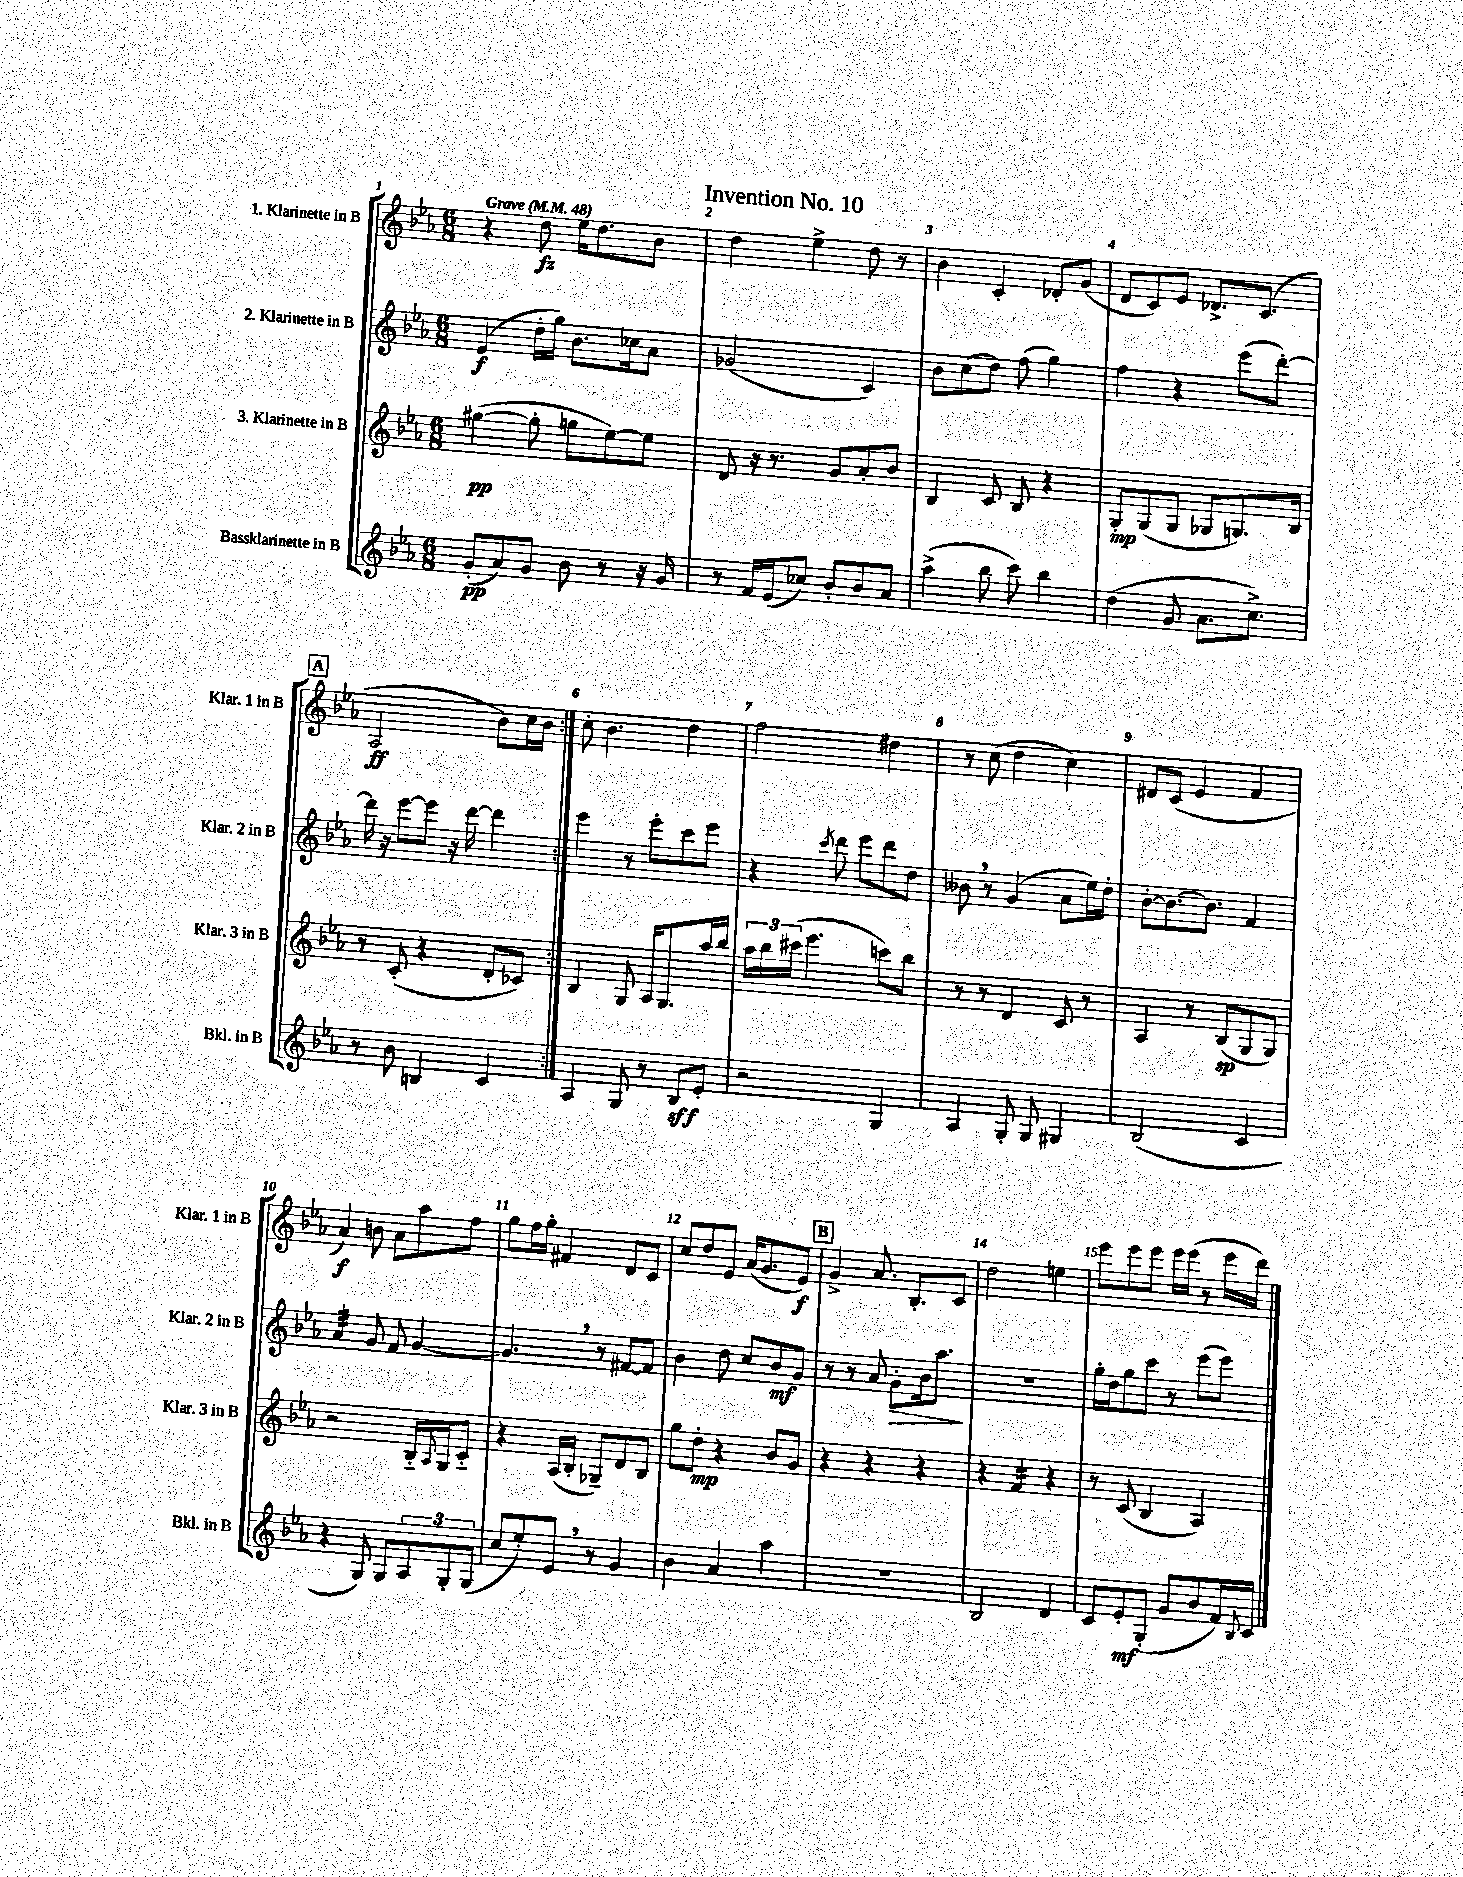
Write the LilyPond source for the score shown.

\header { title = "Invention No. 10" }
<<
\new StaffGroup <<
\new Staff = "s0" \with { instrumentName = "1. Klarinette in B" shortInstrumentName = "Klar. 1 in B" } {
    \clef treble \key ees \major \numericTimeSignature \time 6/8 \tempo "Grave" 4 = 48
    \repeat volta 2 { r4 d''8\fz ees''16 d''8. bes'8 |
    d''4 ees''4-> d''8 r8 |
    bes'4 c'4-. des'8-. g'8( |
    d'8 c'8) ees'8 des'8.-> c'8.( |
    \mark \markup { \box "A" } aes2\ff bes'8) c''16 bes'16 | }
    c''8-. bes'4. d''4 |
    f''2 dis''4 |
    r8 c''8( d''4 c''4) |
    dis'8 c'8( ees'4 f'4 |
    aes'4\f) b'8 aes'8 aes''8 f''8 |
    g''8 f''16 g''16-. fis'4 d'8 c'8 |
    c''8 d''8 ees'8 aes'16( g'8. ees'8\f) |
    \mark \markup { \box "B" } g'4-> aes'8. bes8.-. c'8 |
    d''2 e''4 |
    ees'''8 ees'''8 ees'''8 ees'''16 ees'''16( r8 ees'''16 d'''16) \bar "|." |
}
\new Staff = "s1" \with { instrumentName = "2. Klarinette in B" shortInstrumentName = "Klar. 2 in B" } {
    \clef treble \key ees \major \numericTimeSignature \time 6/8
    \repeat volta 2 { ees'4\f( d''16-. g''16) bes'8. ces''16 aes'8 |
    ges'2( c'4) |
    bes'8 c''8( d''8) f''8( g''4) |
    f''4 r4 ees'''8( d'''8~-.) |
    \mark \markup { \box "A" } d'''16 r16 ees'''8~ ees'''8 r16 d'''16~ d'''4 | }
    ees'''4 r8 ees'''8-. c'''8 ees'''8 |
    r4 \acciaccatura { c'''8 } d'''8 ees'''8 d'''8 d''8 |
    beses'8 \breathe r8 g'4( aes'8 ees''16) d''16-. |
    bes'8~-. bes'8.~ bes'8. f'4 |
    aes'4:32 g'8 f'8 g'4~ |
    g'4. \breathe r8 fis'8~ fis'8 |
    bes'4 d''8 c''8 bes'8\mf g'8 |
    \mark \markup { \box "B" } r8 r8 aes'8 g'8-.\> bes'16 aes''8.\! |
    R2. |
    g''16-. d''16 g''8 c'''8 r8 ees'''8( ees'''8) \bar "|." |
}
\new Staff = "s2" \with { instrumentName = "3. Klarinette in B" shortInstrumentName = "Klar. 3 in B" } {
    \clef treble \key ees \major \numericTimeSignature \time 6/8
    \repeat volta 2 { gis''4~\pp( gis''8-. g''8 ees''8~) ees''8 |
    d'8 r16 r8. g'8 aes'8-. bes'8 |
    bes4 c'8 bes8 r4 |
    g8-.\mp g8( g8 ges8 g8.) bes16 |
    \mark \markup { \box "A" } r8 c'8-.( r4 d'8-. ces'8) | }
    bes4 g8 aes16 g8. aes''16 bes''16 |
    \tuplet 3/2 { aes''16 bes''16 cis'''16( } ees'''4. c'''8) bes''8 |
    r8 r8 d'4 c'8 r8 |
    aes4 r8 bes8\sp( g8 g8) |
    r2 bes16-_ \appoggiatura { aes8 } g16 c'8-_ |
    r4 aes16( bes16-. ges8--) d'8 bes8 |
    g''8 d''8-.\mp r4 bes'8 g'8 |
    \mark \markup { \box "B" } r4 r4 r4 |
    r4 f'4:16 r4 |
    r8 c'8( bes4 aes4) \bar "|." |
}
\new Staff = "s3" \with { instrumentName = "Bassklarinette in B" shortInstrumentName = "Bkl. in B" } {
    \clef treble \key ees \major \numericTimeSignature \time 6/8
    \repeat volta 2 { g'8-.\pp( aes'8) g'8 bes'8 r8 r16 g'16 |
    r8 f'16 ees'16( ces''8) bes'8-. bes'8 aes'8 |
    aes''4->( bes''8 c'''8) bes''4 |
    d''4( g'8 aes'8. c''8.->) |
    \mark \markup { \box "A" } r8 bes'8 b4 c'4 | }
    aes4 g8 r8 bes8\sff ees'8-. |
    r2 g4 |
    aes4 g8-. g8 gis4 |
    bes2( c'4 |
    r4 g8) g8 \tuplet 3/2 { aes8 g8-. g8( } |
    c''8 ees''8-.) ees'8 \breathe r8 g'4 |
    bes'4 aes'4 aes''4 |
    \mark \markup { \box "B" } R2. |
    bes2 d'4 |
    c'8 ees'8-.\mf g8-.( g'8 bes'8 f'16) \appoggiatura { bes8 } c'16 \bar "|." |
}
>>
>>
\layout { \context { \Score \override BarNumber.break-visibility = ##(#f #t #t) barNumberVisibility = #all-bar-numbers-visible } }
